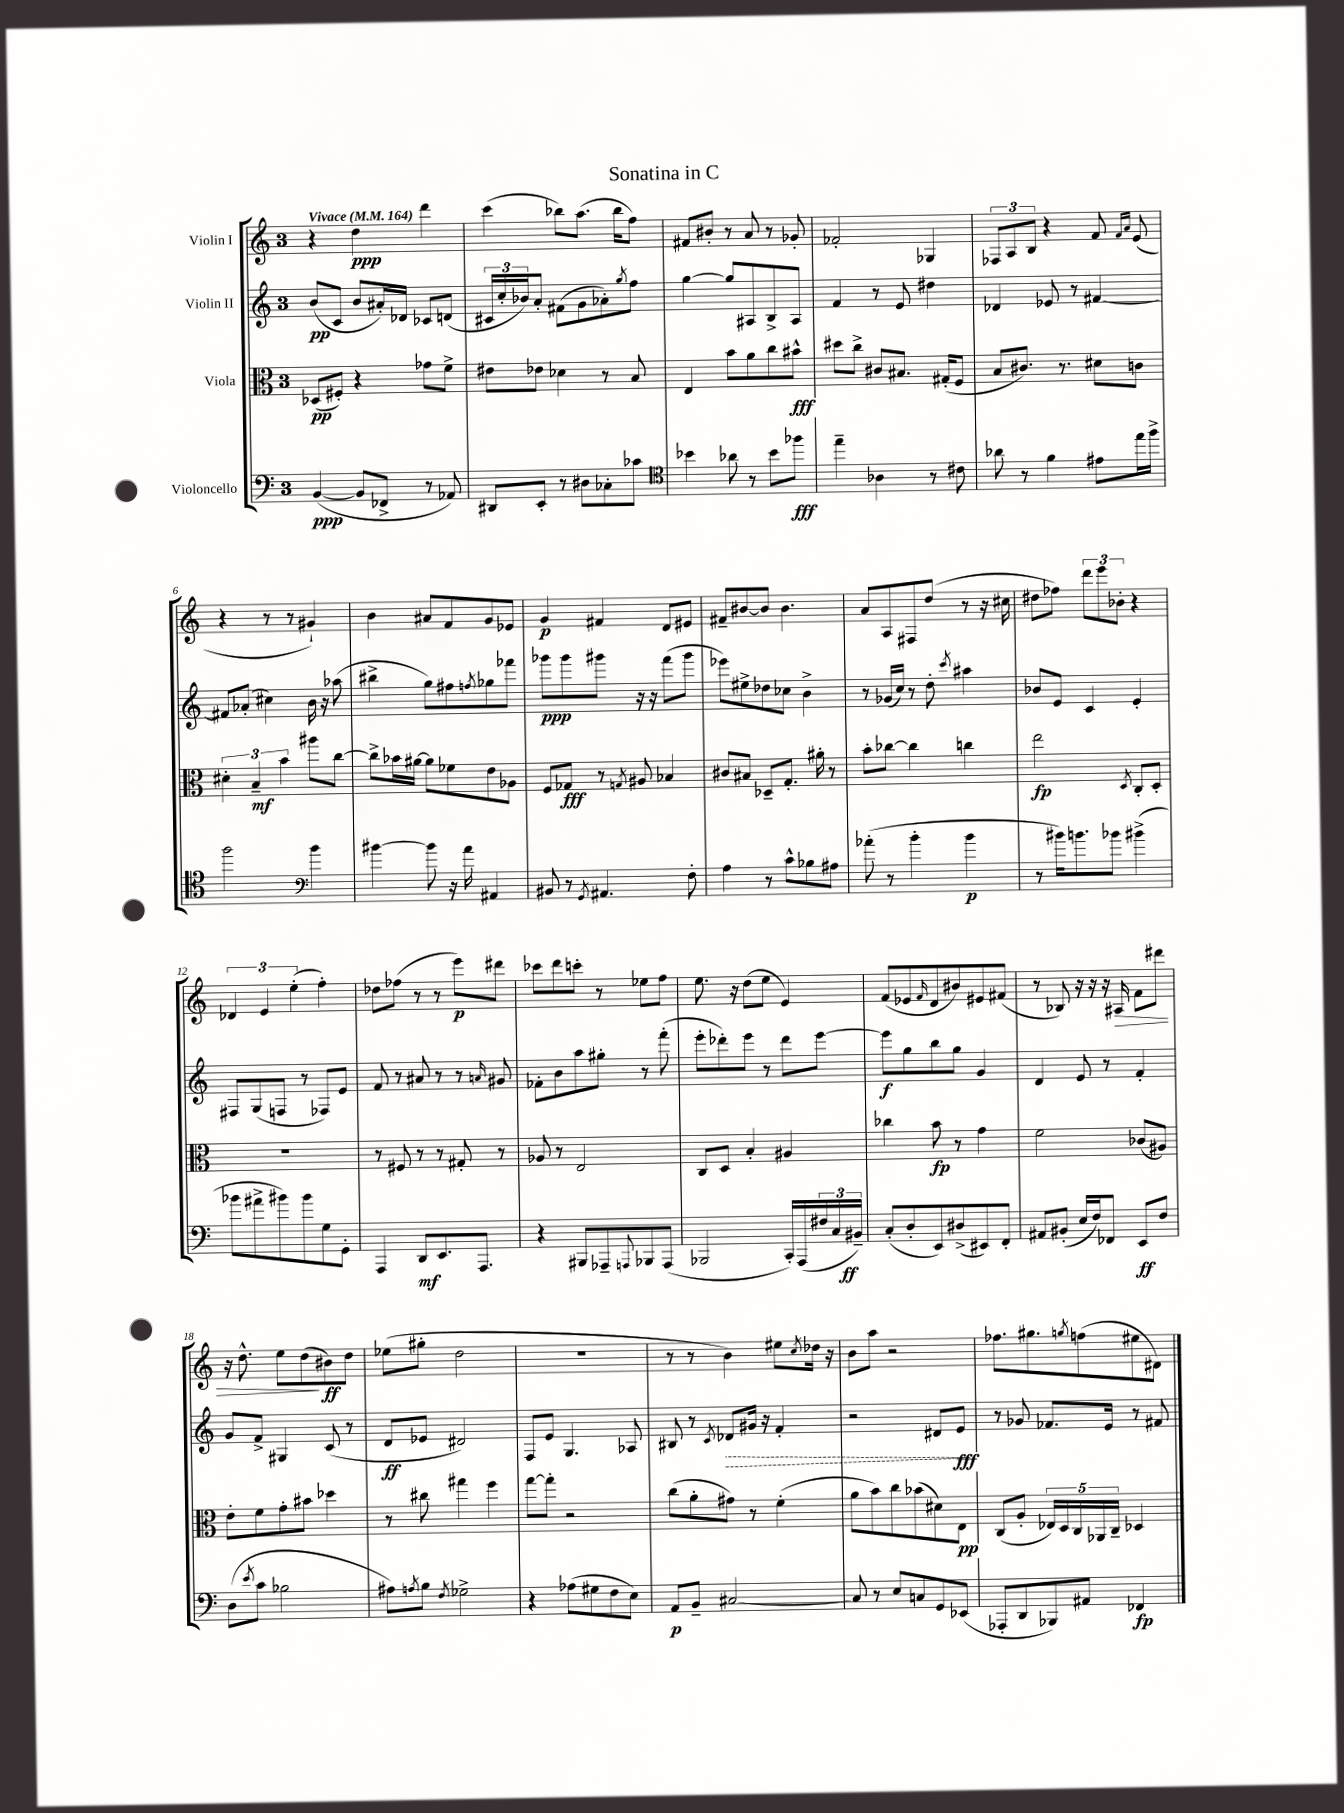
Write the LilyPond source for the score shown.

\header { title = "Sonatina in C" }
<<
\new StaffGroup <<
\new Staff = "s0" \with { instrumentName = "Violin I" } {
    \clef treble \key c \major \once \override Staff.TimeSignature.style = #'single-digit \time 3/4 \tempo "Vivace" 4 = 164
    r4 d''4\ppp d'''4 |
    c'''4( bes''8) a''8.( bes''16 f''8) |
    fis'8 bis'8-. r8 a'8 r8 ges'8-. |
    fes'2-. ges4 |
    \tuplet 3/2 { fes8 a8 b8 } r4 f'8 \grace { f'16 a'16 } e'8( |
    r4 r8 r8 gis'4-!) |
    b'4 ais'8 f'8 g'8 ees'8 |
    g'4\p fis'4 d'8 eis'8 |
    fis'8-- bis'8~ bis'8 bis'4. |
    a'8 a8 fis8 d''8( r8 r16 cis''16 |
    dis''8 fes''8) \tuplet 3/2 { d'''8 e'''8 bes'8-. } r4 |
    \tuplet 3/2 { des'4 e'4 e''4-.( } f''4-.) |
    des''8 fes''8( r8 r8 e'''8\p) dis'''8 |
    ces'''8 d'''8 c'''8-. r8 ees''8 f''8 |
    e''8. r16 d''8( e''8 e'4) |
    f'8( ees'8 \grace { f'16 } d'8 bis'8) eis'8 fis'8( |
    r8 bes8) r16 r16 r16 ais16\> f'8 dis'''8 |
    r16 d''8.-^ e''8 d''8\!( bis'8\ff) d''8 |
    ees''8( gis''8-. d''2 |
    R2. |
    r8 r8 b'4) eis''8 \acciaccatura { c''8 } des''16 r16 |
    b'8 a''8 r2 |
    fes''8. gis''8. \acciaccatura { g''8 } f''8( eis''8 dis'8) \bar "|." |
}
\new Staff = "s1" \with { instrumentName = "Violin II" } {
    \clef treble \key c \major \once \override Staff.TimeSignature.style = #'single-digit \time 3/4
    b'8\pp( c'8 b'8 ais'16-.) des'16 ces'8 d'8( |
    \tuplet 3/2 { cis'16 c''16-. bes'16) } a'8-. fis'8( g'8 aes'8-.) \acciaccatura { g''8 } f''8 |
    g''4~ g''8 ais8 b8-> ais8 |
    f'4 r8 e'8 dis''4 |
    des'4 ees'8 r8 fis'4~ |
    fis'8 aes'8-.( cis''4) b'16 r16 aes''8( |
    bis''4-> g''8) fis''8 \acciaccatura { f''8 } ges''8 fes'''8 |
    ges'''8\ppp ges'''8 gis'''8 r16 r16 f'''8( gis'''8 |
    ees'''8) eis''8-> des''8 ces''8 b'4-> |
    r8 ges'16( c''16) r8 d''8-. \acciaccatura { c'''8 } ais''4 |
    bes'8 e'8 c'4 e'4-. |
    fis8 g8( f8 r8 fes8) e'8 |
    f'8 r8 ais'8 r8 r8 \grace { a'16 } gis'8 |
    fes'8-. b'8 a''8 gis''8-. r8 f'''8-.( |
    e'''8-. des'''8-.) e'''8 r8 des'''8 e'''8~ |
    e'''8\f g''8 b''8 g''8 g'4 |
    d'4 e'8 r8 f'4-. |
    g'8 f'8-> gis4 c'8( r8 |
    d'8\ff ees'8 dis'2) |
    f8 e'8 g4. aes8 |
    bis8 r8 \acciaccatura { c'8 } \once \override Hairpin.style = #'dashed-line des'8\> gis'16 r16 f'4-. |
    r2 dis'8 e'8\fff\! |
    r8 ges'8 fes'8. e'16 r8 fis'8 \bar "|." |
}
\new Staff = "s2" \with { instrumentName = "Viola" } {
    \clef alto \key c \major \once \override Staff.TimeSignature.style = #'single-digit \time 3/4
    des8\pp( fis8-.) r4 ges'8 f'8-> |
    eis'8 ees'8 des'4 r8 b8 |
    e4 b'8 a'8 c''8 bis'8-^\fff |
    dis''8 c''8-> cis'8 bis8. gis16-.( f8 |
    b8 cis'8.) r8. dis'8 c'8 |
    \tuplet 3/2 { dis'4-. b4--\mf b'4 } ais''8 c''8~ |
    c''8-> bes'16 ais'16~ ais'8 fes'8 e'8 aes8 |
    f8 ges8\fff r8 \acciaccatura { g8 } ais8 bes4 |
    cis'8 bis8 des8-- g8.-. ais'16-. r8 |
    b'8-. ces''8~ ces''4 c''4 |
    e''2\fp \acciaccatura { d8 } c8-. d8-. |
    R2. |
    r8 fis8 r8 r8 gis8-. r8 |
    aes8 r8 e2 |
    c8 d8 b4-. ais4 |
    ces''4 b'8\fp r8 g'4 |
    f'2 ces'8( ais8) |
    e'8-. f'8 g'8-. bis'8 des''4 |
    r8 cis''8 gis''4 f''4 |
    g''8~ g''8-. r2 |
    c''8( a'8-. gis'8) r8 f'4-.( |
    a'8 b'8) c''8 bes'8( dis'8) e8\pp |
    c8( a8-. \tuplet 5/4 { ees16) d16 c16 aes,16 c16-- } des4 \bar "|." |
}
\new Staff = "s3" \with { instrumentName = "Violoncello" } {
    \clef bass \key c \major \once \override Staff.TimeSignature.style = #'single-digit \time 3/4
    b,4~\ppp( b,8 fes,8-> r8 aes,8) |
    dis,8 e,8-. r8 dis8 ces8-. ces'8 |
    \clef tenor bes'4 aes'8 r8 bes'8 fes''8\fff |
    e''4-- aes4 r8 cis'8 |
    aes'8 r8 f'4 eis'8 e''16 f''16-> |
    f''2 \clef bass b'4 |
    bis'4~ bis'8 r16 a'16 ais,4 |
    bis,8 r8 \acciaccatura { g,8 } ais,4. f8-. |
    a4 r8 c'8-^ bes8 ais8 |
    aes'8-.( r8 b'4-. b'4\p |
    r8 bis'16) b'8. bes'8 bis'4->( |
    bes'8 ais'8-> bis'8) bis'8 g8 g,8-. |
    a,,4 d,8\mf e,8. a,,8. |
    r4 bis,,8 aes,,8-- \appoggiatura { a,,8 } bes,,8 a,,8( |
    bes,,2 c,16-.) a,,16( \tuplet 3/2 { fis16 c16 bis,16--\ff) } |
    c8-.( d8-. e,8) dis8->( eis,8) f,8-. |
    ais,8 bis,8-.( e16 f16) fes,8 e,8\ff f8 |
    d8( \acciaccatura { e'8 } c'8 bes2 |
    ais8) \acciaccatura { a8 } b8 \acciaccatura { f8 } ges2-> |
    r4 aes8( gis8 f8 e8) |
    a,8\p b,8-- cis2~ |
    cis8 r8 e8 c8 g,8 ees,8( |
    aes,,8-. d,8 bes,,8) ais,8 fes,4\fp \bar "|." |
}
>>
>>
